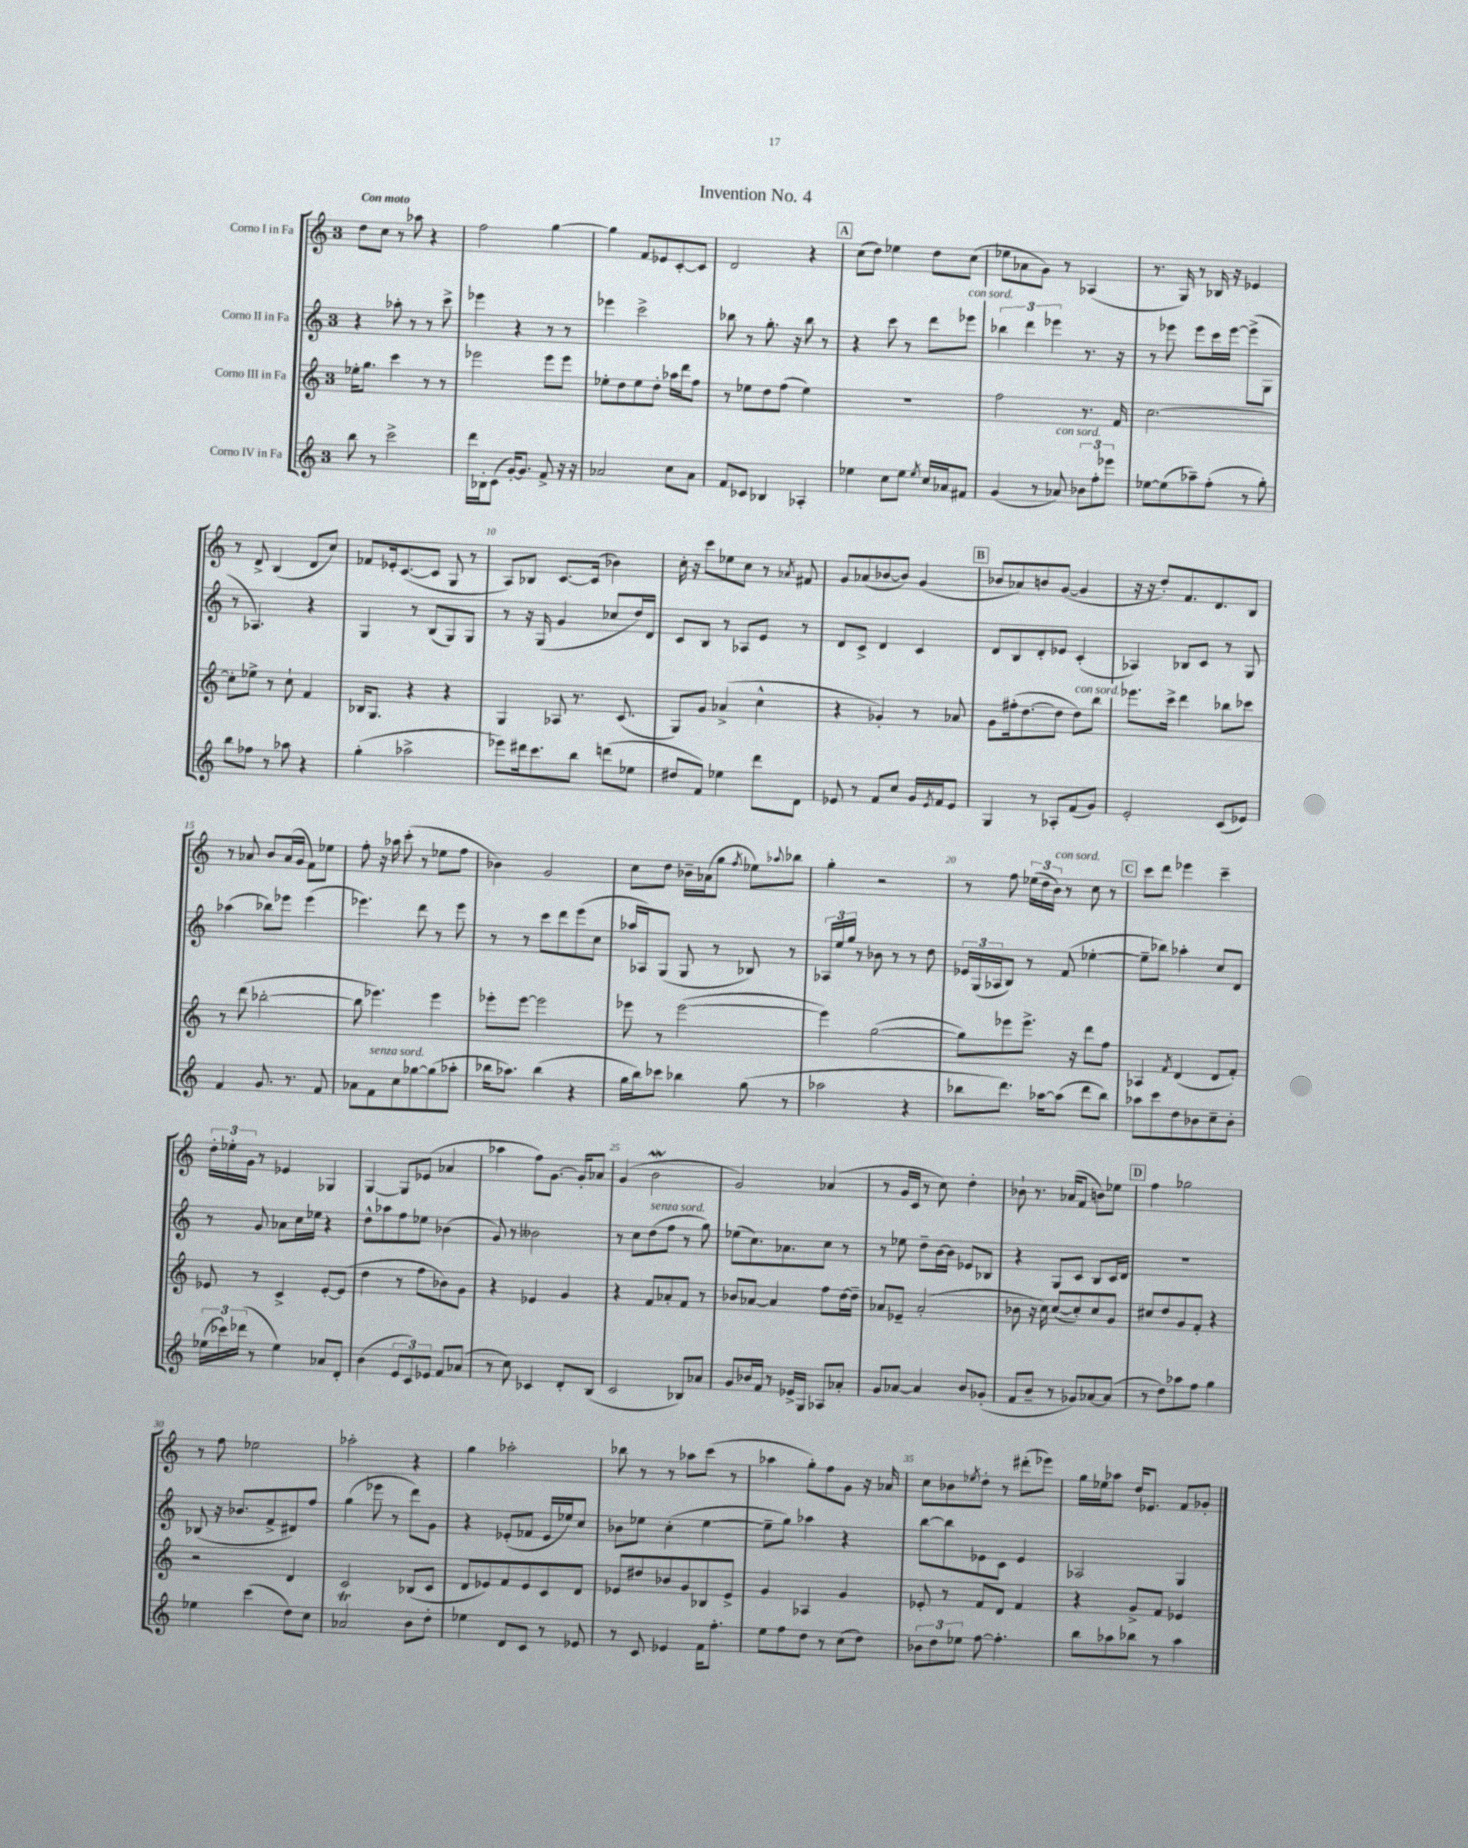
\header { title = "Invention No. 4" }
<<
\new StaffGroup <<
\new Staff = "s0" \with { instrumentName = "Corno I in Fa" } {
    \clef treble \key c \major \once \override Staff.TimeSignature.style = #'single-digit \time 3/4 \tempo "Con moto"
    d''8 c''8 r8 aes''8 r4 |
    f''2 g''4~ |
    g''4 f'8 ees'8 c'8~-. c'8 |
    d'2 r4 |
    \mark \markup { \box "A" } c''8( d''8) ees''4 d''8 c''8( |
    ees''8 aes'8 g'8) r8 aes4( |
    r8. g16) r8 bes16 r16 ees'4 |
    r8 d'8-> b4( d'8 c''8) |
    fes'8 ees'16-. c'8.~( c'8 g8 r8 |
    a8) bes8 c'8.~ c'16( bes'4) |
    c''16-. r16 c'''8 ees''8 c''8 r8 \acciaccatura { aes'8 } fis'8 |
    g'8 aes'8( bes'8~ bes'8) g'4( |
    \mark \markup { \box "B" } bes'8 aes'8) b'8 g'8~( g'4 |
    r16 r16 d''8-.) f'8. d'8. b8 |
    r8 aes'8 b'8 aes'16( g'16 f'8) ees''8 |
    f''8-. r16 aes''16 c'''8-.( r8 ees''8 f''8 |
    bes'4) g'2 |
    c''8 d''8 bes'16-- aes'16( g''8 \acciaccatura { f''8 } ees''8) \appoggiatura { aes''8 } bes''8 |
    g''4-. r2 |
    r8 f''8 \tuplet 3/2 { ees''16( d''16 b'16^\markup { \italic "con sord." }) } r8 c''8 r8 |
    \mark \markup { \box "C" } c'''8 d'''8 ees'''4 c'''4-- |
    \tuplet 3/2 { d''16-. ees''16-. g'16 } r8 ees'4 ges4 |
    g4~ g8 ees'8( aes'4 |
    aes''4 f''8) g'8.~ g'16-. aes'8 |
    g'4( b'2\mordent |
    g'2) aes'4( |
    r8 g'16 c'16 r8 c''8) d''4-. |
    bes'8-! r8. aes'16( f'8 b'8) ees''8 |
    \mark \markup { \box "D" } f''4 ges''2 |
    r8 f''8 ees''2 |
    aes''2-. r4 |
    g''4 aes''2-. |
    bes''8 r8 r8 aes''8 c'''8( r8 |
    aes''4 g''8-.) f''8 g'8 r16 aes'16 |
    c''8 bes'8 \acciaccatura { ees''8 } d''8-. r8 dis'''8-.( ees'''8) |
    g''16 ees''16 aes''8 d''16 ees'8. f'8 ges'8-. \bar "|." |
}
\new Staff = "s1" \with { instrumentName = "Corno II in Fa" } {
    \clef treble \key c \major \once \override Staff.TimeSignature.style = #'single-digit \time 3/4
    r4 aes''8-. r8 r8 c'''8-> |
    ees'''4 r4 r8 r8 |
    ees'''4 c'''2-> |
    bes''8 r8 g''8.-. r16 bes''8 r8 |
    \mark \markup { \box "A" } r4 c'''8 r8 d'''8 ees'''8^\markup { \italic "con sord." } |
    \tuplet 3/2 { bes''4 d'''4 ees'''4 } r8. r16 |
    r8 ees'''8 ees'''8 c'''16 ees'''16~ ees'''8->( g8 |
    r8 aes4.) r4 |
    g4 r8 b8( g8) g8 |
    r8 r16 g16( g'4 ces''8 d''16) d'16 |
    c'8 b8 r8 aes8 e'8 r8 |
    d'8 c'8-> d'4 c'4 |
    \mark \markup { \box "B" } d'8 b8 d'8-. ees'8 c'4-.( |
    aes4) bes8 c'8 r8 g8 |
    aes''4( bes''8) ees'''8 ees'''4( |
    ees'''4.) d'''8 r8 ees'''8 |
    r8 r8 c'''8 d'''8 e'''8( c''8 |
    aes''16 aes16) g8( g8 r8 bes8) r8 |
    \tuplet 3/2 { aes16 e''16 g''16 } r8 bes'8 r8 r8 d''8 |
    \tuplet 3/2 { ees'16 g16( aes16 } b8) r8 f'8( ees''4~-. |
    \mark \markup { \box "C" } ees''8-- bes''8) aes''4-. c''8 d'8 |
    r8 g'8 aes'8 c''16 ees''16 r4 |
    d''8-^ aes''8 f''8 ees''8 bes'4( |
    g'8) r8 beses'2 |
    r8 c''8 d''8^\markup { \italic "senza sord." }( f''8 r8 g''8) |
    ees''8( c''8.) aes'8. c''8 r8 |
    r8 ees''8 d''8-- b'16~ b'16 ees'8 bes8 |
    r4 g8 c'8 b8 c'16 d'16 |
    \mark \markup { \box "D" } R2. |
    bes8( r16 bes'8. f'8-> dis'8) f''8 |
    g''4( ees'''8 r8 d'''8) g'8 |
    r4 ees'8-.( fes'8 ees'16 ees''16) c''8 |
    bes'8 ees''8 c''4-.( ees''4~ |
    ees''8-- g''8) aes''4 r4 |
    b''8~ b''8 ees'8 c'8 ees'4 |
    aes2 g4 \bar "|." |
}
\new Staff = "s2" \with { instrumentName = "Corno III in Fa" } {
    \clef treble \key c \major \once \override Staff.TimeSignature.style = #'single-digit \time 3/4
    ees''16-. g''8. c'''4 r8 r8 |
    ees'''2 ees'''8 ees'''8 |
    ees''8-. d''8 ees''8 d''8-. aes''16 d'''16 f''8 |
    r8 ees''8 d''8 f''8( ees''4) |
    \mark \markup { \box "A" } R2. |
    f''2 r8. f'16 |
    c''2.~ |
    c''8-. ees''8-> r8 c''8-! f'4 |
    bes16 g8. r4 r4 |
    g4 aes8 r8. c'8.( |
    g8) g'8 aes'4->( c''4-^ |
    r4 ges'4-.) r8 aes'8 |
    \mark \markup { \box "B" } g'8 fis''16-.( d''8.~ d''8 d''8^\markup { \italic "con sord." }) b''8 |
    ees'''8. c'''16-> d'''4 bes''8 ces'''8 |
    r8 d'''8( bes''2~-. |
    bes''8 ees'''4.) ees'''4 |
    ees'''8-. ees'''8~ ees'''2 |
    ees'''8 r8 ees'''2~( |
    ees'''4) g''2~( |
    g''8) ees'''8 ees'''8.-> r16 d'''8 f''8 |
    \mark \markup { \box "C" } aes4 \acciaccatura { f'8 } d'4( d'8 f'8-.) |
    ees'8 r8 c'4-> ees'8~-. ees'8( |
    d''4 r8 f''8 bes'8) g'8 |
    r4 ees'4 g'4 |
    r4 f'8 aes'8-. f'8 r8 |
    bes'8 aes'8~ aes'4 f''8 d''16~ d''16-- |
    aes'8 ees'8-- aes'2-.( |
    bes'8 r16 c''16) c''8~( c''8-.) c''8 g'8 |
    \mark \markup { \box "D" } cis''8 d''8 g'8 f'8-. r4 |
    r2 d'4 |
    c'2 bes8( c'8 |
    d'8 ees'8) f'8 ees'8 c'8 d'8 |
    ees'8 dis''8 bes'8 g'8 bes8 ees'8-> |
    g'4 aes4 g'4 |
    ees'8-. r8 f'8 d'8 f'4 |
    r4 g'8-> f'8 ees'4 \bar "|." |
}
\new Staff = "s3" \with { instrumentName = "Corno IV in Fa" } {
    \clef treble \key c \major \once \override Staff.TimeSignature.style = #'single-digit \time 3/4
    b''8 r8 c'''2-> |
    d'''16 bes16-. c'8( g'16~-.) g'8. f'8-> r16 r16 |
    aes'2 c''8 aes'8 |
    f'8 ces'8 bes4 aes4-. |
    \mark \markup { \box "A" } ees''4 c''8 ees''8 \acciaccatura { ees''8 } c''16 aes'16 fis'8 |
    g'4( r8 aes'8^\markup { \italic "con sord." }) \tuplet 3/2 { bes'8 f''8-. ees'''8 } |
    ees''8~ ees''8( aes''8--) f''8-.( r8 g''8-.) |
    b''8 fes''8 r8 aes''8 r4 |
    g''4-.( aes''2-> |
    ees'''8) dis'''16 c'''8. b''8 d'''8( ees''8 |
    dis''8 f'8) ees''4 d'''8 d'8 |
    ees'8 r8 f'8 c''8 g'16 \acciaccatura { ees'8 } f'16 ees'8 |
    \mark \markup { \box "B" } g4 r8 aes8-. f'8( g'8) |
    e'2-. c'8( ees'8) |
    f'4 g'8. r8. f'8 |
    aes'8 f'8^\markup { \italic "senza sord." } c''8 ges''8~ ges''8( aes''8-. |
    bes''16 aes''8.) bes''4( r4 |
    g''16 b''16) ces'''8 bes''4 g''8( r8 |
    aes''2 r4 |
    bes''8 d'''8.) aes''16~ aes''8( d'''8 bes''8) |
    \mark \markup { \box "C" } aes''8 c'''8 d''8 bes'8 c''8-- bes'8-. |
    \tuplet 3/2 { ees''16( ces'''16) des'''16( } r8 ees''4) aes'8 d'8-. |
    b'4( \tuplet 3/2 { e'8 c'8) ees'8 } f'8 aes'8( |
    r8 c''8) ces'4 d'8-. b8( |
    c'2 bes8) aes'8 |
    g'8 bes'16 f'16 r8 ees'16-> g16 aes8 aes'8-. |
    g'8 aes'8~ aes'4 b'8 ges'8-.( |
    f'8 b'8-- r8 ges'8) aes'8~ aes'8( |
    \mark \markup { \box "D" } r8 d''8) aes''8 f''8 g''4 |
    ees''4 c'''4( d''8) c''8 |
    aes'2\trill b'8 d''8-. |
    ees''4 d'8 c'8 r8 ees'8 |
    r8 c'8 ees'4 f'16 f''8.-. |
    e''8 f''8 d''8 r8 c''8( d''8) |
    \tuplet 3/2 { bes'8 d''8 ees''8 } f''8~ f''4.-. |
    b''8 aes''8 bes''8 r8 aes''4 \bar "|." |
}
>>
>>
\layout { \context { \Score \override BarNumber.break-visibility = ##(#f #t #t) barNumberVisibility = #(every-nth-bar-number-visible 5) } }
